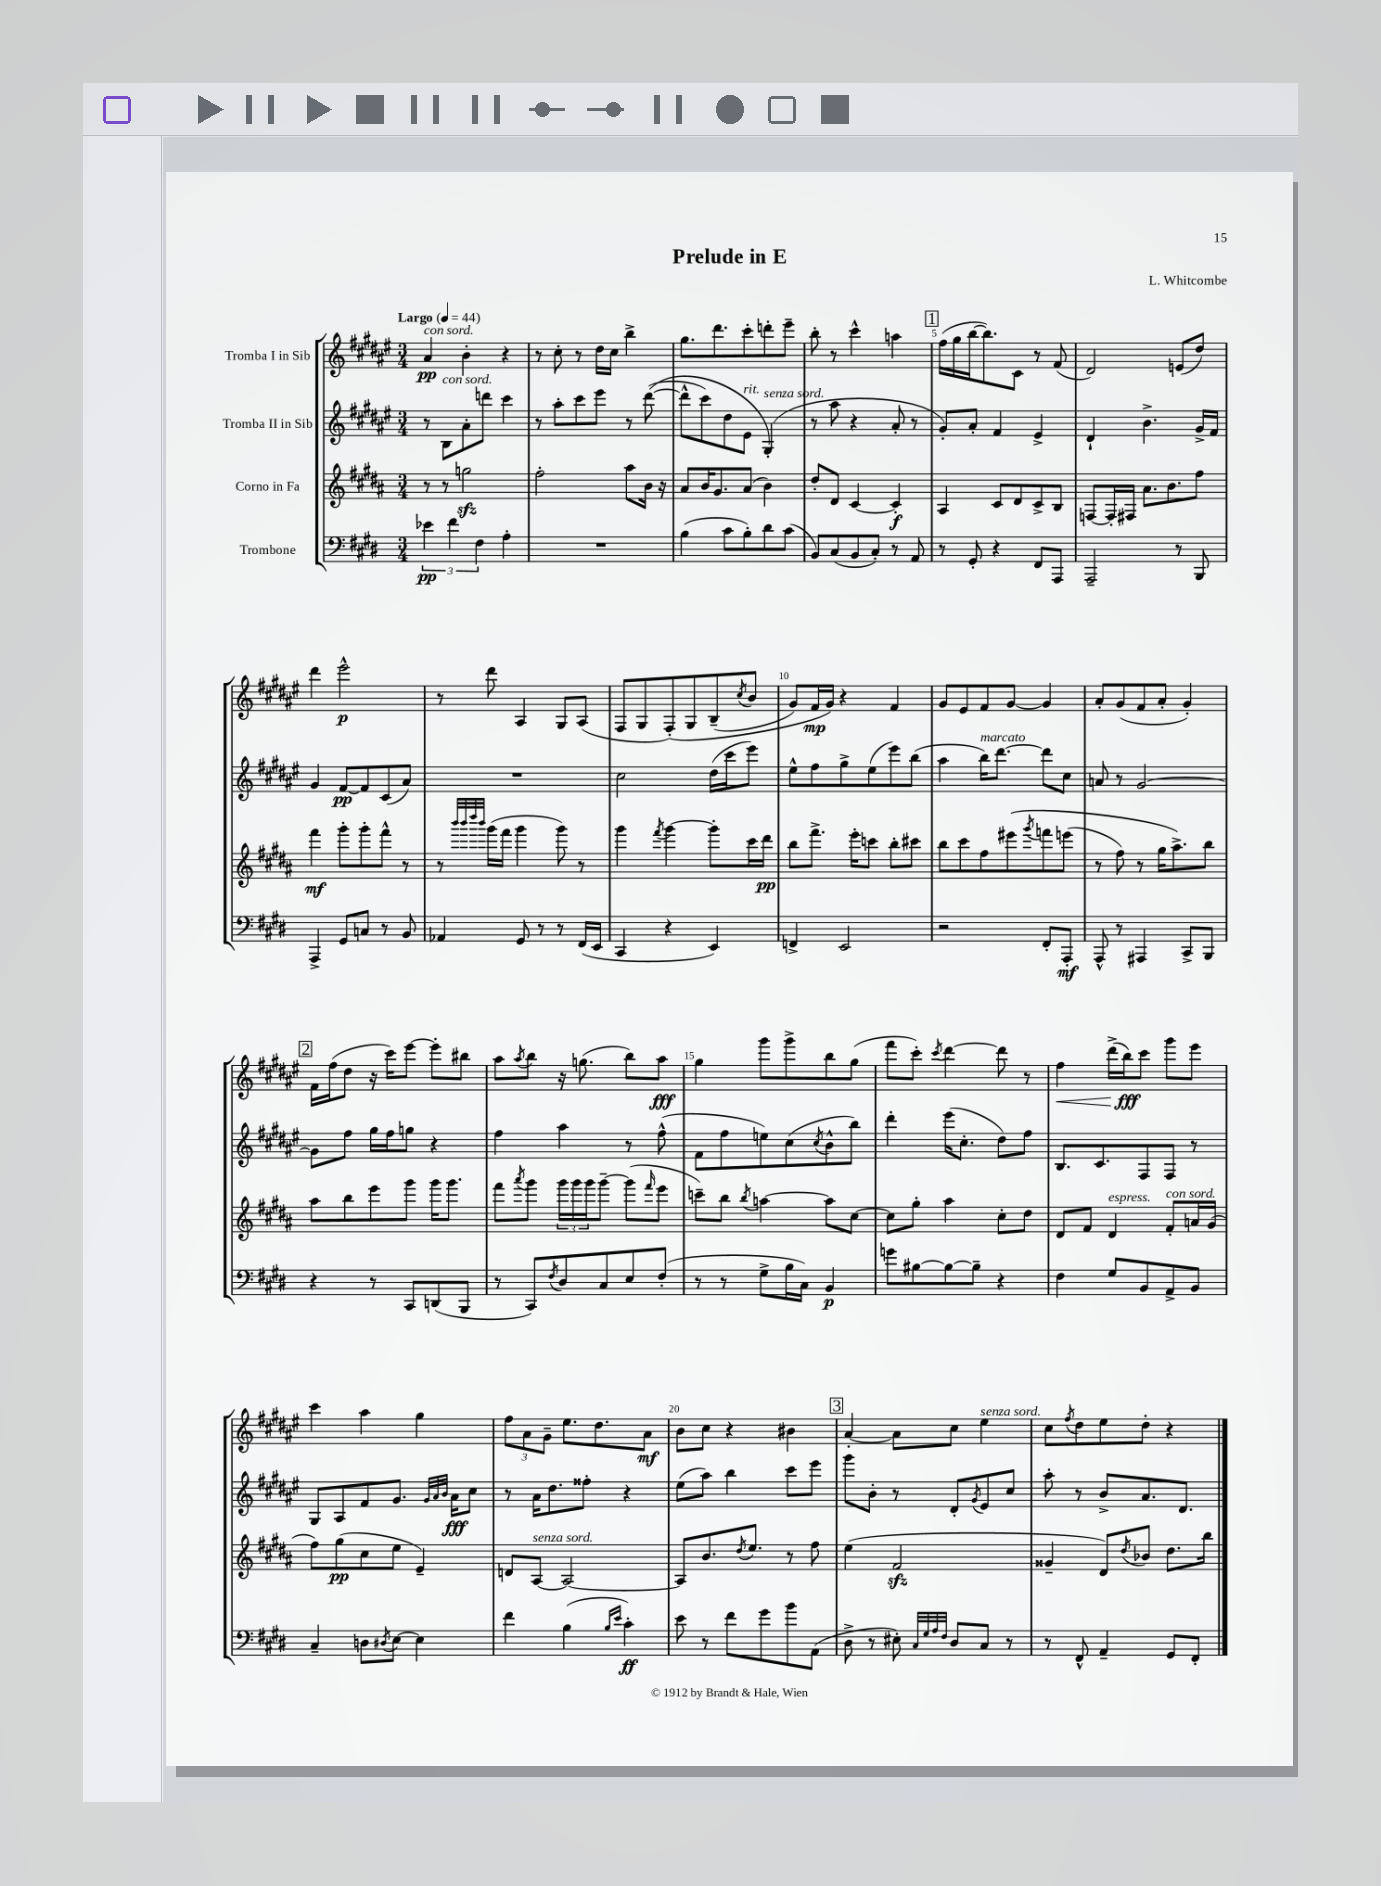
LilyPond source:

\header { title = "Prelude in E" composer = "L. Whitcombe" }
<<
\new StaffGroup <<
\new Staff = "s0" \with { instrumentName = "Tromba I in Sib" } {
    \clef treble \key fis \major \numericTimeSignature \time 3/4 \tempo "Largo" 4 = 44
    ais'4\pp^\markup { \italic "con sord." } b'4-. r4 |
    r8 cis''8-. r8 dis''16 cis''16 b''4-> |
    gis''8. dis'''8. cis'''8-. d'''8-. eis'''8-- |
    b''8-. r8 cis'''4-^ a''4 |
    \mark \markup { \box "1" } fis''16( gis''16 b''16~ b''8.) cis'8 r8 fis'8( |
    dis'2) e'8( dis''8) |
    dis'''4 eis'''2-^\p |
    r8 dis'''8 ais4 gis8 ais8( |
    fis8 gis8 fis8-.)\( gis8 b8--( \acciaccatura { cis''8 } b'8 |
    gis'8) fis'16\mp gis'16\) r4 fis'4 |
    gis'8 eis'8 fis'8 gis'8~ gis'4 |
    ais'8-. gis'8( fis'8 ais'8-. gis'4-.) |
    \mark \markup { \box "2" } fis'16 fis''16( dis''8 r16 cis'''16) eis'''8~ eis'''8-. bis''8 |
    ais''8 \acciaccatura { ais''8 } b''8 r16 g''8.( b''8) ais''8\fff |
    gis''4 gis'''8 gis'''8-> b''8 gis''8( |
    fis'''8 cis'''8-.) \acciaccatura { cis'''8 } dis'''4~ dis'''8 r8 |
    fis''4\< dis'''16->( b''16\fff\!) cis'''8 gis'''8 eis'''8 |
    cis'''4 ais''4 gis''4 |
    \tuplet 3/2 { fis''8 ais'8 gis'8-- } eis''8. dis''8. ais'8\mf |
    b'8 cis''8 r4 bis'4 |
    \mark \markup { \box "3" } ais'4~-. ais'8 cis''8 eis''4^\markup { \italic "senza sord." } |
    cis''8 \acciaccatura { fis''8 } dis''8 eis''8 dis''8-. r4 \bar "|." |
}
\new Staff = "s1" \with { instrumentName = "Tromba II in Sib" } {
    \clef treble \key fis \major \numericTimeSignature \time 3/4
    r8 b8^\markup { \italic "con sord." } ais'8-. d'''8 cis'''4 |
    r8 ais''8-. cis'''8 eis'''8 r8 dis'''8~(\( |
    dis'''8-^ cis'''8) dis''8 eis'8^\markup { \italic "rit." } gis4-.^\markup { \italic "senza sord." }(\) |
    r8 ais''8 r4 ais'8-. r8 |
    \mark \markup { \box "1" } gis'8-.) ais'8-. fis'4 eis'4-> |
    dis'4-! b'4.-> gis'16-> fis'16 |
    gis'4 fis'8~\pp fis'8 cis'8( ais'8) |
    R2. |
    cis''2 dis''16( cis'''16 eis'''8) |
    eis''8-^ fis''8 gis''8-> eis''8( eis'''8) b''8( |
    ais''4 b''16^\markup { \italic "marcato" }) dis'''8.~ dis'''8 cis''8 |
    a'8 r8 gis'2~ |
    \mark \markup { \box "2" } gis'8 fis''8 gis''16 fis''16 g''8 r4 |
    fis''4 ais''4 r8 fis''8-^( |
    fis'8 fis''8 e''8) cis''8( \acciaccatura { cis''8 } b'8-^ b''8) |
    dis'''4-. eis'''16( cis''8.-. dis''8) fis''8 |
    b8. cis'8. fis8 fis8 r8 |
    gis8 ais8 fis'8 gis'8. \grace { gis'32 ais'32 b'32 } ais'16\fff cis''8 |
    r8 ais'16 dis''8. fisis''8-. r4 |
    eis''8( ais''8) b''4 cis'''8 eis'''8 |
    \mark \markup { \box "3" } gis'''8 b'8-. r8 dis'8-. \acciaccatura { gis'8 } eis'8 cis''8 |
    ais''8-. r8 b'8-> ais'8. dis'8. \bar "|." |
}
\new Staff = "s2" \with { instrumentName = "Corno in Fa" } {
    \clef treble \key b \major \numericTimeSignature \time 3/4
    r8 r8 g''2\sfz |
    fis''2-. ais''8 b'16 r16 |
    ais'8 b'16 gis'8. ais'8( b'4) |
    dis''8-. dis'8 cis'4~ cis'4-.\f |
    \mark \markup { \box "1" } ais4 cis'8 dis'8 cis'8-> b8 |
    f8~ f16-. fis16 ais'8. b'8. fis''8 |
    fis'''4\mf gis'''8-. gis'''8-. fis'''8-^ r8 |
    r8 \grace { b'''32 b'''32 dis''''32 b'''32 } gis'''16( fis'''16 gis'''4 gis'''8) r8 |
    gis'''4 \acciaccatura { fis'''8 } gis'''4~ gis'''8-. cis'''16 dis'''16\pp |
    b''8 fis'''8.-> e'''16-. c'''8 b''8-. cis'''8 |
    b''8 cis'''8 fis''8 eis'''8\( \acciaccatura { gis'''8 } f'''8 e'''8( |
    r8 fis''8) r8 gis''16 ais''8.->\) b''8 |
    \mark \markup { \box "2" } ais''8 b''8 e'''8 gis'''8 gis'''16 gis'''8. |
    fis'''8 \acciaccatura { ais'''8 } gis'''8 \tuplet 3/2 { gis'''16 gis'''16 gis'''16 } gis'''8~-- gis'''8( \grace { fis'''16 } e'''8 |
    c'''8--) b''8 \acciaccatura { b''8 } a''4~ a''8 cis''8~ |
    cis''8 gis''8-. ais''4 cis''8-. dis''8 |
    dis'8 fis'8 dis'4^\markup { \italic "espress." } fis'8-.^\markup { \italic "con sord." } a'16 gis'16( |
    fis''8) gis''8\pp( cis''8 e''8 e'4--) |
    d'8 ais8~^\markup { \italic "senza sord." } ais2~ |
    ais8 b'8. \acciaccatura { dis''8 } e''8. r8 fis''8 |
    \mark \markup { \box "3" } e''4( fis'2\sfz |
    gisis'4-- dis'8) \acciaccatura { dis''8 } bes'8 dis''8. b''16 \bar "|." |
}
\new Staff = "s3" \with { instrumentName = "Trombone" } {
    \clef bass \key e \major \numericTimeSignature \time 3/4
    \tuplet 3/2 { ees'4\pp fis'4 fis4 } a4-. |
    R2. |
    b4( cis'8 b8-.) dis'8 cis'8( |
    b,8) cis8( b,8 cis8-.) r8 a,8 |
    \mark \markup { \box "1" } r8 gis,8-. r4 fis,8 a,,8 |
    a,,2-- r8 b,,8 |
    a,,4-> gis,8 c8 r8 b,8 |
    aes,4 gis,8 r8 r8 fis,16( e,16 |
    cis,4 r4 e,4) |
    f,4-> e,2 |
    r2 fis,8-. a,,8-.\mf |
    a,,8-^ r8 ais,,4 cis,8-> b,,8 |
    \mark \markup { \box "2" } r4 r8 cis,8 d,8( b,,8 |
    r8 cis,8) \acciaccatura { fis8 } dis8 cis8 e8 fis8-.( |
    r8 r8 gis8-> b16 cis16) b,4\p |
    g'8 bis8~ bis8~ bis8-- r4 |
    fis4 gis8 b,8 a,8-> b,8 |
    cis4-- d8 \acciaccatura { dis8 } e8~ e4 |
    fis'4 b4( \grace { b16 e'16 } cis'4-.\ff) |
    e'8 r8 fis'8 gis'8 b'8 a,8( |
    \mark \markup { \box "3" } dis8-> r8 eis8-.) \grace { cis32 gis32 a32 fis32 } dis8 cis8 r8 |
    r8 fis,8-^ a,4-- gis,8 fis,8-. \bar "|." |
}
>>
>>
\layout { \context { \Score \override BarNumber.break-visibility = ##(#f #t #t) barNumberVisibility = #(every-nth-bar-number-visible 5) } }
